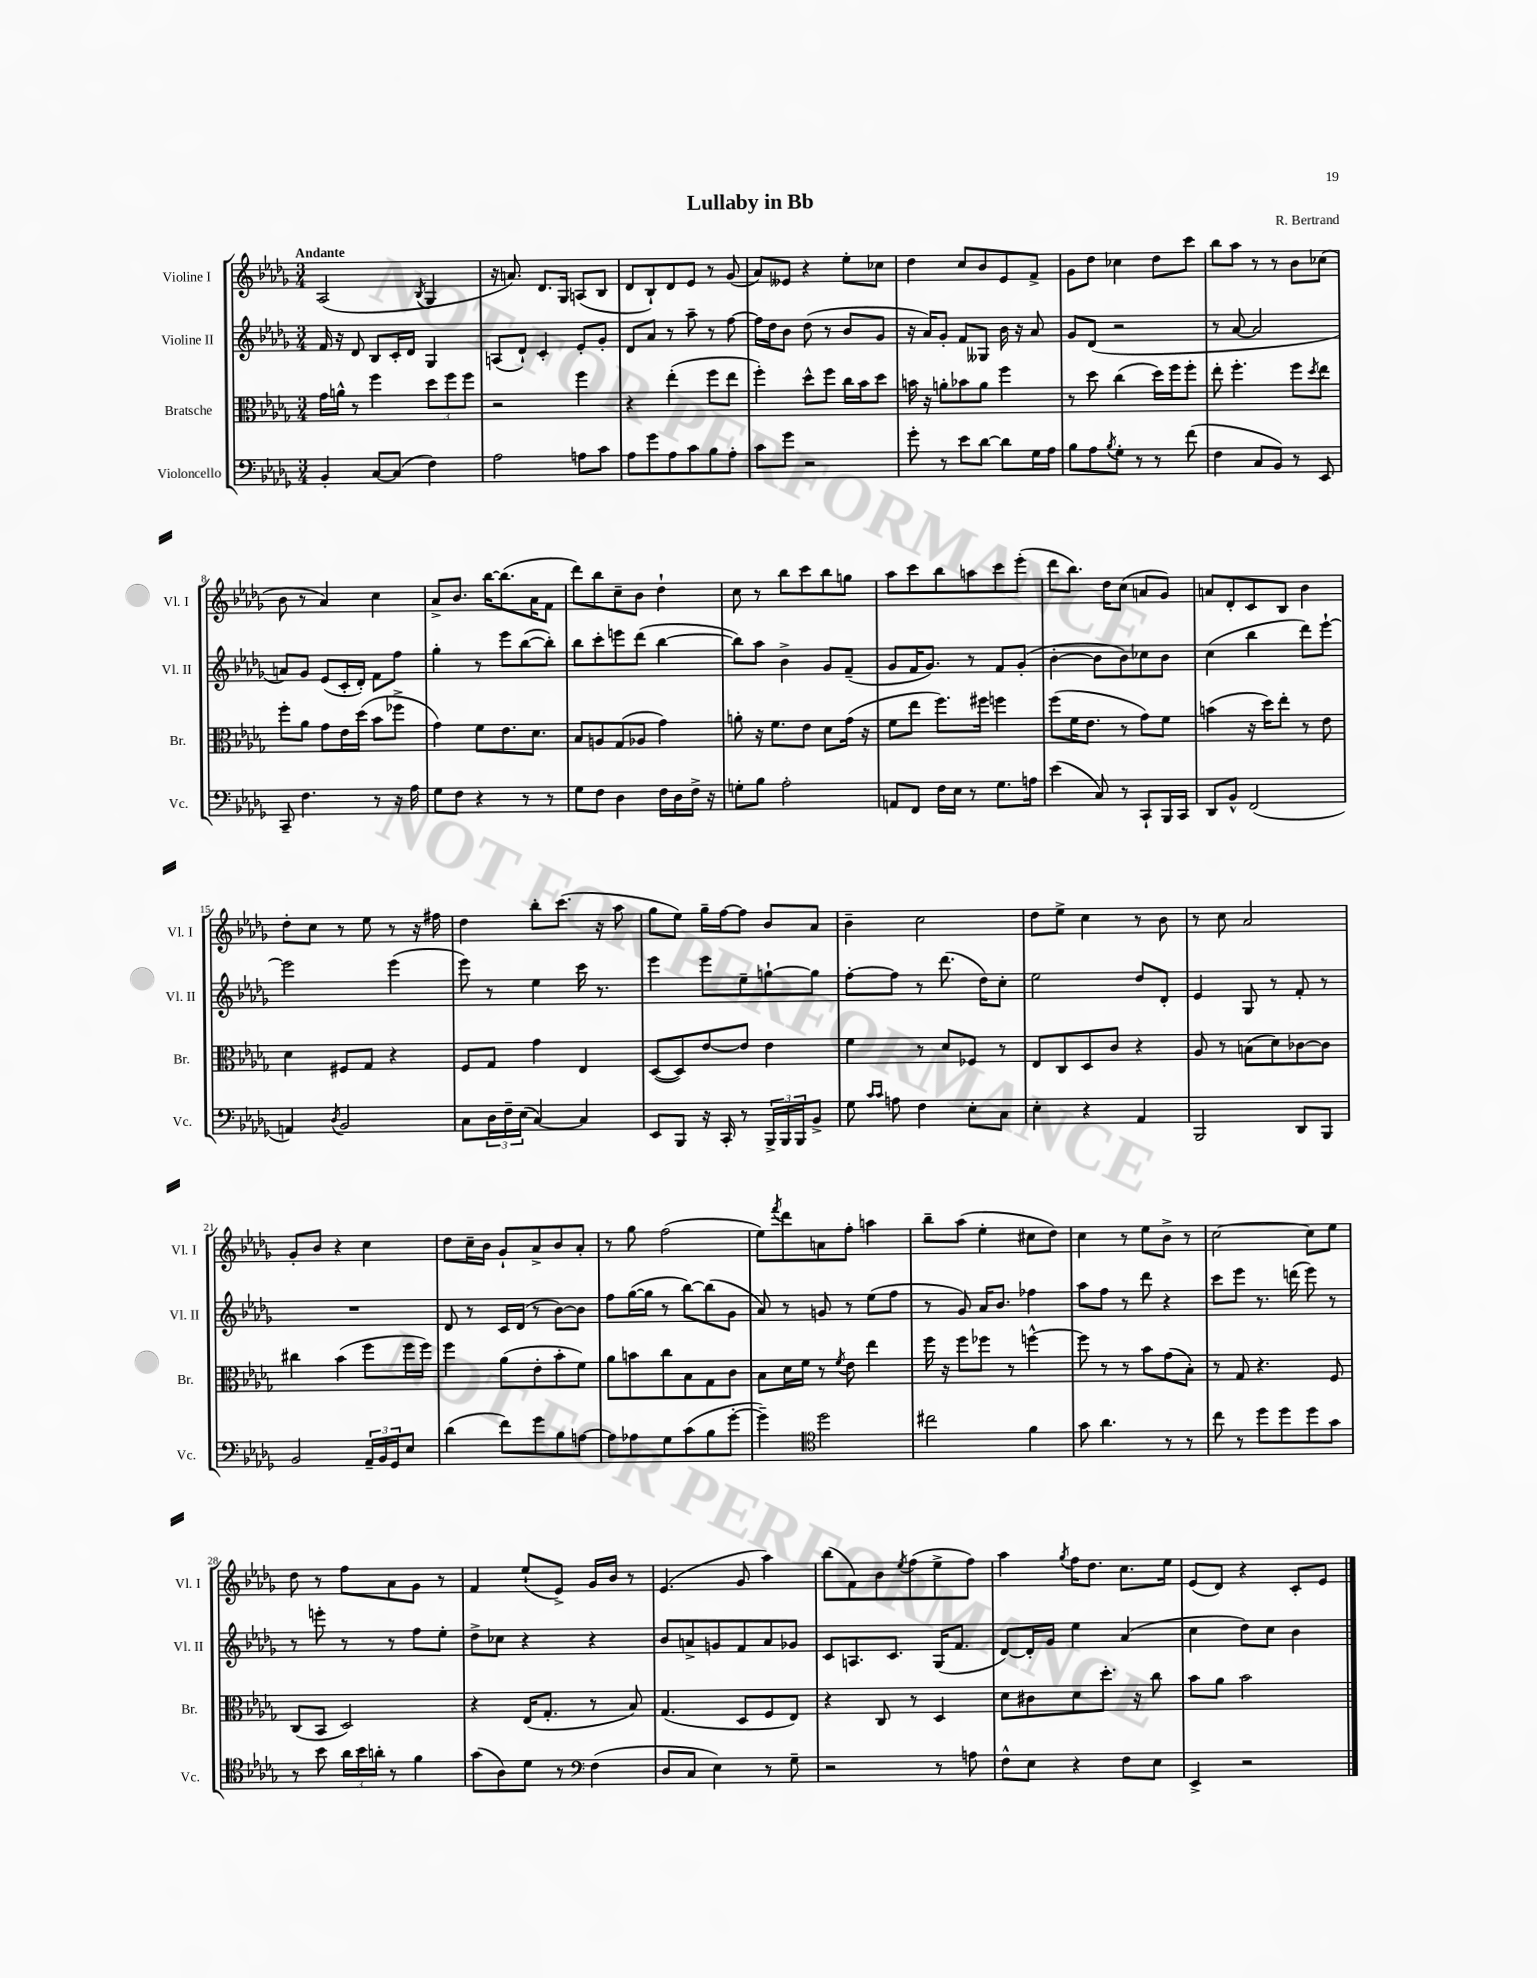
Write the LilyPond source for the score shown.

\header { title = "Lullaby in Bb" composer = "R. Bertrand" }
<<
\new StaffGroup <<
\new Staff = "s0" \with { instrumentName = "Violine I" shortInstrumentName = "Vl. I" } {
    \clef treble \key des \major \numericTimeSignature \time 3/4 \tempo "Andante"
    aes2( \acciaccatura { bes8 } ges4 |
    r16 a'8.) des'8. ges16 a8( bes8 |
    des'8 bes8-!) des'8 ees'8 r8 ges'8( |
    aes'8) eeses'8 r4 ees''8-. ces''8 |
    des''4 c''8 bes'8 ees'8 f'8-> |
    ges'8 des''8 ces''4 des''8 c'''8 |
    bes''8 aes''8 r8 r8 bes'8 ces''8( |
    bes'8 r8 aes'4) c''4 |
    aes'8-> bes'8. bes''16~ bes''8.( aes'16 f'8 |
    des'''8) bes''8 c''8-- bes'8 des''4-! |
    c''8 r8 bes''8 c'''8 bes''8 g''8 |
    aes''8 c'''8 bes''8 a''8 c'''8 ees'''8-.( |
    des'''8 bes''8.) des''16 c''8( a'8 ges'8) |
    a'8 des'8-. c'8 bes8 bes'4 |
    des''8-. c''8 r8 ees''8 r8 r16 fis''16 |
    des''4 bes''8-. c'''8.( r16 aes''8 |
    ges''8 ees''8) ges''16-- f''16~ f''8 bes'8 aes'8 |
    bes'4-- c''2 |
    des''8 ees''8-> c''4 r8 bes'8 |
    r8 c''8 aes'2 |
    ges'8-. bes'8 r4 c''4 |
    des''8 c''16-- bes'16 ges'8-! aes'8-> bes'8 aes'8-. |
    r8 ges''8 f''2( |
    ees''8) \acciaccatura { f'''8 } des'''8 a'8 f''8-. a''4 |
    bes''8-- aes''8( ees''4-. cis''8 des''8) |
    c''4 r8 ees''8 bes'8-> r8 |
    c''2~ c''8 ees''8 |
    des''8 r8 f''8 aes'8 ges'8 r8 |
    f'4 ees''8-!( ees'8->) ges'16 bes'16 r8 |
    ees'4.( ges'8 aes''4) |
    bes''8( f'8) bes'8 \acciaccatura { ees''8 } f''8( ees''8-> f''8) |
    aes''4 \acciaccatura { ges''8 } f''16 des''8. c''8. ees''16 |
    ees'8( des'8) r4 c'8-. ees'8 \bar "|." |
}
\new Staff = "s1" \with { instrumentName = "Violine II" shortInstrumentName = "Vl. II" } {
    \clef treble \key des \major \numericTimeSignature \time 3/4
    f'16 r16 des'8 bes8 c'16-. des'16 ges4 |
    a8( des'8-!) c'4-. ees'8-. ges'8-. |
    des'8 aes'8 r8 aes''8-- r8 f''8~ |
    f''16 des''16 bes'8 des''8( r8 bes'8 ges'8 |
    r16 aes'16) ges'8-. f'8 geses8 bes'16 r16 aes'8 |
    ges'8 des'8( r2 |
    r8 aes'8~ aes'2 |
    a'8) ges'8 ees'8( c'16-. des'16-.) f'8 f''8 |
    ges''4-. r8 ees'''8 bes''8~( bes''8-.) |
    bes''8 c'''8-. e'''8 des'''8( bes''4~ |
    bes''8) aes''8 bes'4-> ges'8 f'8--( |
    ges'8 f'16 ges'8.) r8 f'8 ges'8-.( |
    bes'4~-. bes'8 bes'8) ces''8 bes'8 |
    c''4( bes''4 des'''8) ees'''8~-! |
    ees'''2 ees'''4( |
    ees'''8) r8 ees''4 c'''16 r8. |
    ees'''4 ees'''8 ees''8-- g''8~-! g''8 |
    f''8~-. f''8 r8 des'''8.( des''16) c''8-. |
    ees''2 des''8 des'8-. |
    ees'4 ges8 r8 f'8-. r8 |
    R2. |
    des'8 r8 c'16 des'16( r8 bes'8~) bes'8 |
    f''8 ges''16~( ges''16 r8 bes''8~) bes''8( ges'8 |
    aes'8) r8 g'8 r8 ees''8( f''8 |
    r8 ges'8) aes'16 bes'8. fes''4 |
    aes''8 f''8 r8 des'''8 r4 |
    c'''8 ees'''8 r8. d'''16( ees'''8) r8 |
    r8 e'''8-. r8 r8 f''8 ees''8-. |
    des''8-> ces''8 r4 r4 |
    bes'8 a'8-> g'8 f'8 a'8 ges'8 |
    c'8 a8. c'8. ges16( f'8. |
    des'8~) des'16-. ges'16 ees''4 aes'4( |
    c''4 des''8) c''8 bes'4 \bar "|." |
}
\new Staff = "s2" \with { instrumentName = "Bratsche" shortInstrumentName = "Br." } {
    \clef alto \key des \major \numericTimeSignature \time 3/4
    ges'16 a'16-^ r8 f''4 \tuplet 3/2 { des''8 f''8 f''8 } |
    r2 f''4 |
    r4 ees''4-.( f''8 ees''8 |
    f''4-.) des''8-^ f''8 c''16 bes'16 des''8 |
    b'16 r16 a'8-. bes'8 a'8 f''4 |
    r8 des''8 c''4( des''16) f''16 f''8-. |
    ees''8-. f''4.-. f''8 \acciaccatura { des''8 } ees''8 |
    f''8-. aes'8 ges'8 ees'16 des''16( bes'8 fes''8-> |
    ges'4) f'8 ees'8. des'8. |
    bes8 a8 ges8( aes8 ges'4) |
    a'8-. r16 f'8. ees'8 des'8 ges'16( r16 |
    f'8 ees''8 f''8.) fis''16 f''4 |
    f''8( f'16 ees'8. r8 ges'8) f'8 |
    b'4( r16 des''16) ees''8-. r8 ees'8 |
    des'4 fis8 ges8 r4 |
    f8 ges8 ges'4 ees4 |
    des8~( des8) ees'8~ ees'8 ees'4 |
    f'4 r8 des'8 fes8 r8 |
    ees8 c8 des8 c'8 r4 |
    aes8 r8 b8( des'8) ces'8~ ces'8 |
    cis''4 bes'4( f''8 f''16 f''16) |
    f''4 aes'8( ees'8-. bes'8-. f'8) |
    aes'8 b'8 c''8 bes8 ges8 c'8 |
    bes8 des'16 f'16 r8 \acciaccatura { f'8 } ees'8 ees''4 |
    f''16 r16 f''8 fes''8 r8 f''4~-^ |
    f''8 r8 r8 bes'8 ges'8( bes8-.) |
    r8 ges8 r4. f8 |
    c8( bes,8 des2) |
    r4 ees16( ges8.-. r8 bes8) |
    ges4.( des8 f8 ees8) |
    r4 c8 r8 des4 |
    des'8 cis'8 des'8 des''8.-. r16 c''8 |
    bes'8 aes'8 bes'2 \bar "|." |
}
\new Staff = "s3" \with { instrumentName = "Violoncello" shortInstrumentName = "Vc." } {
    \clef bass \key des \major \numericTimeSignature \time 3/4
    bes,4-. c8~ c8( f4) |
    aes2 a8 c'8 |
    aes8 ges'8 aes8 c'8 bes8 aes8-. |
    c'8 ges'8 r2 |
    ges'8-. r8 ees'8 des'8~ des'8 ges16 aes16 |
    bes8 aes8 \acciaccatura { bes8 } ges8-. r8 r8 f'8( |
    f4 c8 bes,8) r8 ees,8 |
    c,8-- f4. r8 r16 aes16 |
    ges8 f8 r4 r8 r8 |
    ges8 f8 des4 f16 des16 f16-> r16 |
    g8-. bes8 aes2-. |
    a,8 f,8 f16 ees16 r8 ges8. a16 |
    ees'4( c8) r8 c,8-! bes,,16 c,16 |
    des,8 bes,8-^ f,2( |
    a,4) \acciaccatura { des8 } bes,2 |
    c8 \tuplet 3/2 { des16 f16-- ees16( } c4~) c4 |
    ees,8 bes,,8 r16 c,16-. r8 \tuplet 3/2 { bes,,16-> bes,,16 bes,,16 } bes,8-> |
    ges8 \grace { c'16 c'16 } a8 f4 ees8-. c8 |
    ees4-. r4 aes,4 |
    bes,,2 des,8 bes,,8 |
    bes,2 \tuplet 3/2 { aes,16-- bes,16 ges,16 } ees8 |
    des'4( f'8) ges'8 bes8 a8~ |
    a8 aes8 ges8 c'8( bes8 ges'8~-. |
    ges'4--) \clef tenor des''2 |
    cis''2 f'4 |
    ges'8 aes'4. r8 r8 |
    c''8 r8 des''8 des''8 des''8 ges'8 |
    r8 bes'8 \tuplet 3/2 { aes'16 bes'16 a'16-. } r8 f'4 |
    ges'8( aes8) des'8 r8 \clef bass f4( |
    des8 c8 ees4) r8 ges8-- |
    r2 r8 a8 |
    f8-^ ees8 r4 f8 ees8 |
    ees,4-> r2 \bar "|." |
}
>>
>>
